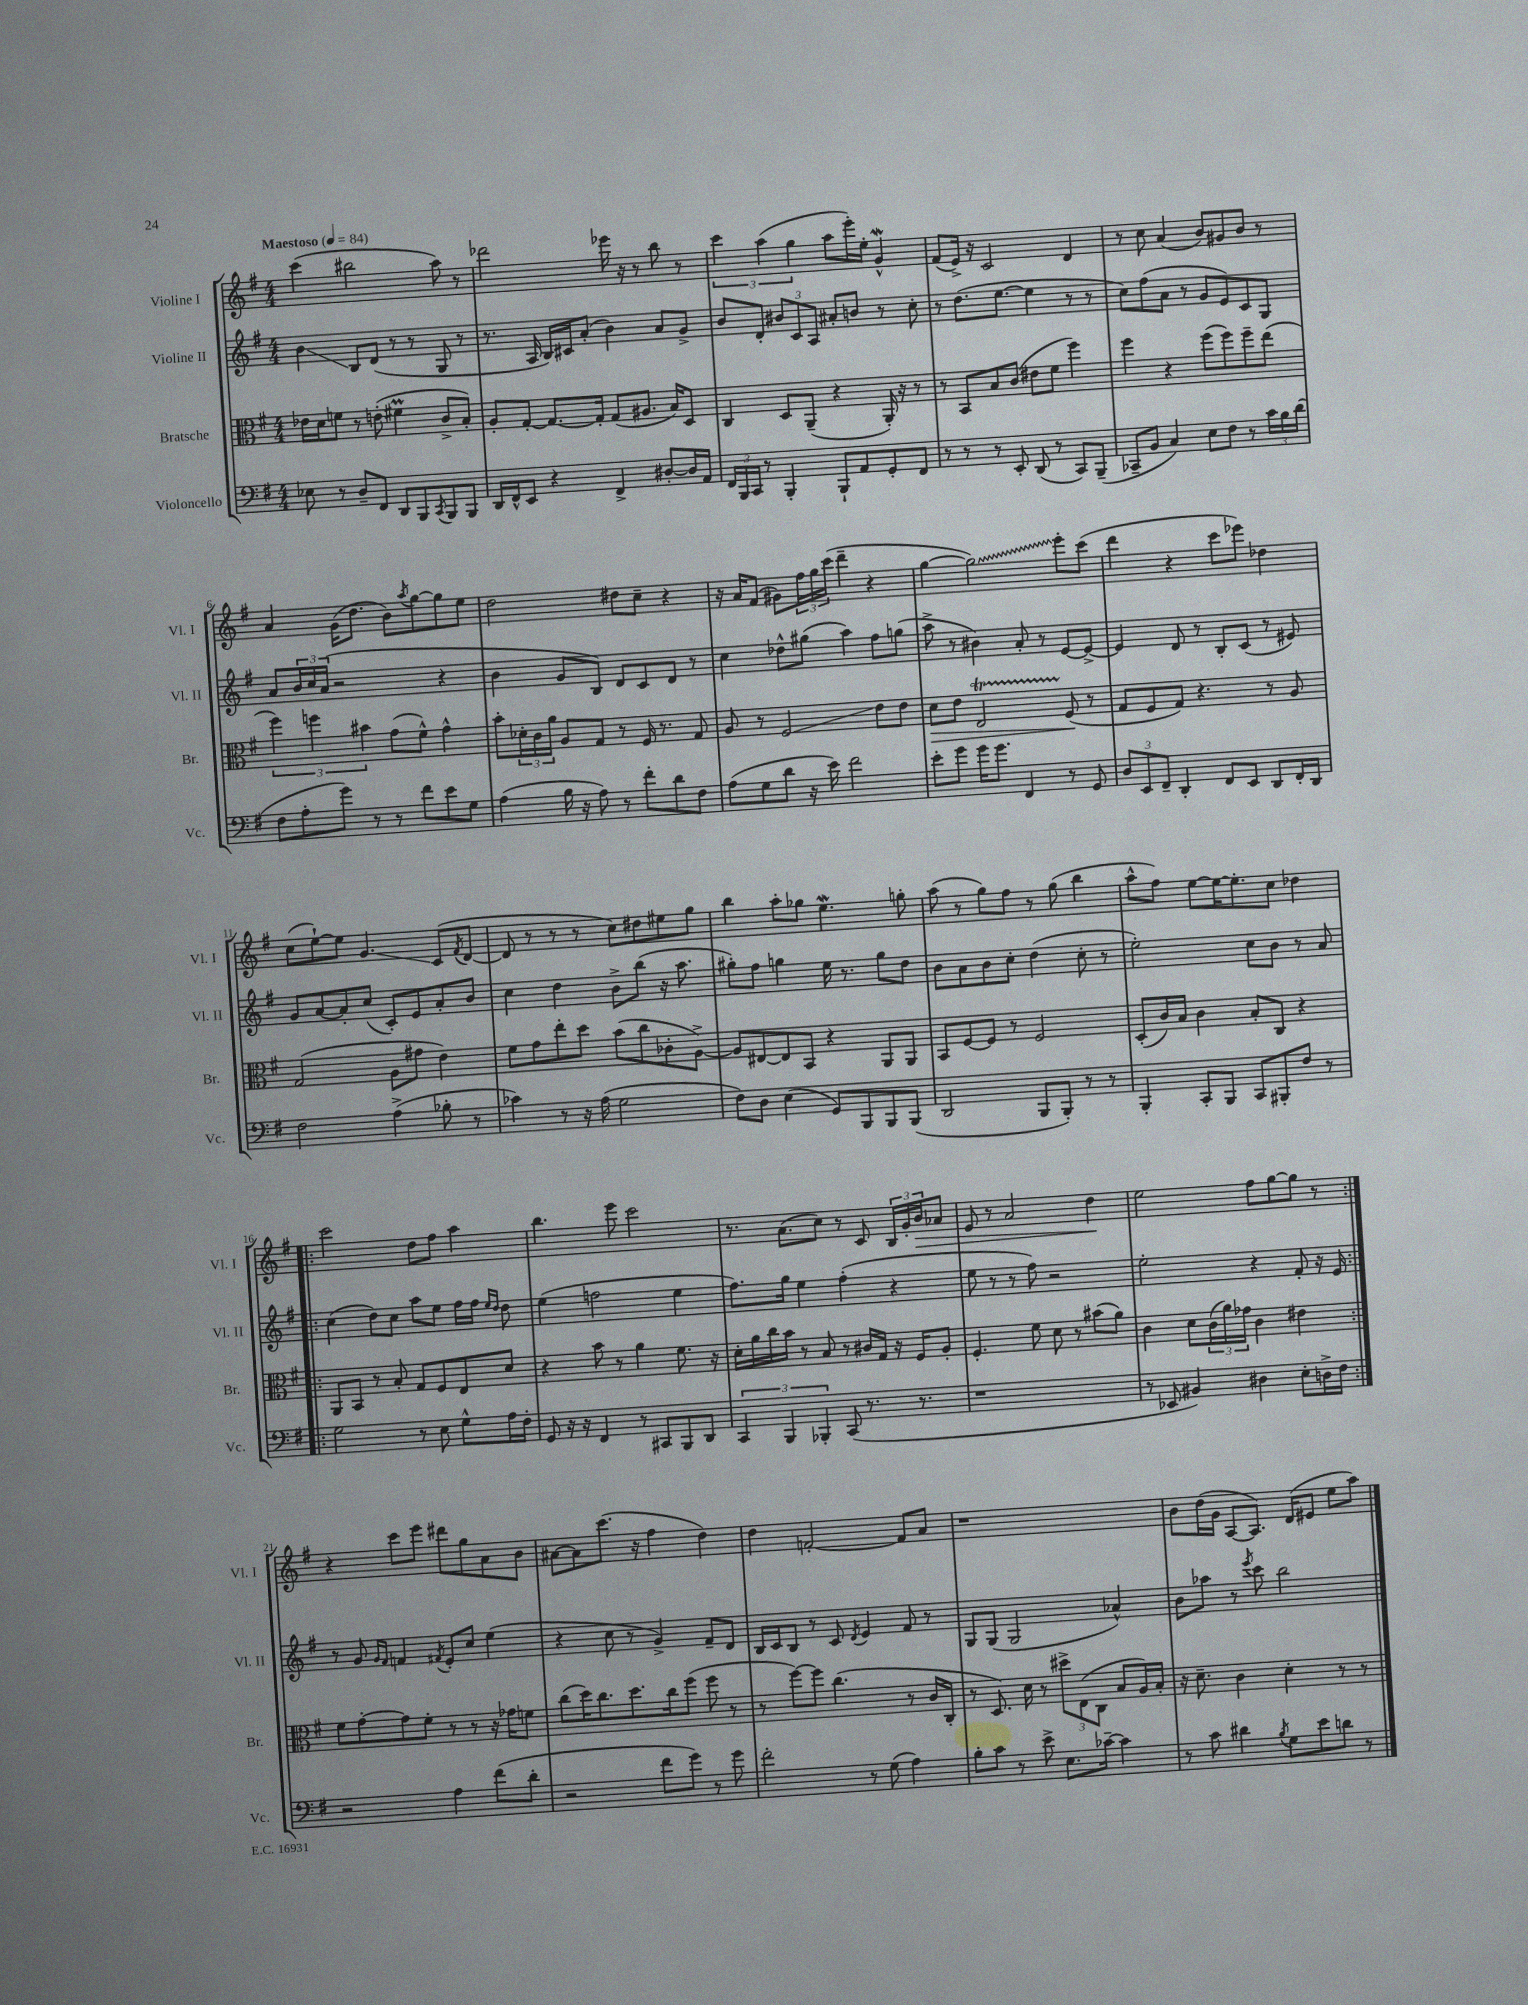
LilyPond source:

<<
\new StaffGroup <<
\new Staff = "s0" \with { instrumentName = "Violine I" shortInstrumentName = "Vl. I" } {
    \clef treble \key g \major \numericTimeSignature \time 4/4 \tempo "Maestoso" 4 = 84
    c'''4( bis''2 a''8) r8 |
    des'''2 ees'''16 r16 r8 b''8 r8 |
    \tuplet 3/2 { c'''4 a''4( g''4 } a''8 e'''16-.) e''16-. g'4-^\mordent |
    fis'8( e'16->) r16 c'2 d'4 |
    r8 c''8 a'4( b'8) gis'8 b'8 r8 |
    a'4 g'16( d''8. b'8) \acciaccatura { a''8 } g''8~ g''8 e''8 |
    d''2 dis''8 c''8-- r4 |
    r16 a'16 fis'8( gis'8) \tuplet 3/2 { fis''16 g''16 c'''16( } d'''4-- r4 |
    g''4~ \once \override Glissando.style = #'zigzag g''2\glissando) e'''8-. c'''8( |
    d'''4 r4 c'''8 ees'''8) des''4 |
    c''8( e''8~-!) e''8 g'4.\glissando c'8( \acciaccatura { fis'8 } d'8~ |
    d'8 r8 r8 r8 c''8) dis''8 eis''8 g''8 |
    b''4 a''8-. ges''8 e''4.\mordent g''8-. |
    a''8( r8 g''8) fis''8 r8 g''8( b''4 |
    a''8-^ fis''8) e''8~ e''16~ e''8.-. c''8 des''4 |
    \repeat volta 2 { c'''2 d''8 fis''8 a''4 |
    b''4. e'''8 c'''2 |
    r8. a'8.( c''8) r8 c'8 \tuplet 3/2 { b16 g'16-. b'16\> } aes'8 |
    e'8 r8 a'2 d''4\! |
    e''2 fis''8 g''8~ g''8 r8 | }
    r4 c'''8 e'''8 dis'''8 g''8 a'8 b'8 |
    ais'8~ ais'8 c'''8.( r16 fis''4 d''4) |
    d''4 f'2~-. f'8 a'8 |
    r1 |
    b'8 d''16( g'16 a8~ a8.) d'16( eis'8 e''8 a''8) \bar "|." |
}
\new Staff = "s1" \with { instrumentName = "Violine II" shortInstrumentName = "Vl. II" } {
    \clef treble \key g \major \numericTimeSignature \time 4/4
    b'4\glissando b8 d'8( r8 r8 g8 r8 |
    r8. a16 b16) cis'16 a'8-.( b'4) a'8 g'8-> |
    b'8 d'8-. \tuplet 3/2 { bis'8 c'8 a8 } ais'8-. b'8 r8 c''8-. |
    r8 d''8.( e''8.~ e''4 r8 r8 |
    c''8) fis''8( a'8 r8 g'8 e'8) c'8 g8 |
    a'8 \tuplet 3/2 { b'16 c''16 a'16( } r2 r4 |
    b'4 g'8 b8) d'8 c'8 d'8 r8 |
    c''4 des''8-^ gis''8( a''4) fis''8 g''8( |
    a''8-> r8 bis'4) a'8-. r8 e'8~ e'8~-> |
    e'4 d'8 r8 b8-. c'8( r8 eis'8) |
    g'8 a'8~ a'8-. c''8( c'8-.) e'8 a'8-. b'8 |
    c''4 d''4 b'8-> b''8( r16 a''8. |
    gis''8-.) fis''8 g''4 e''16 r8. g''8 d''8 |
    b'8 a'8 b'8 c''8-. d''4( c''8-. r8 |
    e''2-.) c''8 b'8 r8 a'8 |
    \repeat volta 2 { c''4( d''8) c''8 a''8 e''8 fis''16 fis''16 \grace { e''16 d''16 } d''8 |
    e''4( f''2 e''4 |
    fis''8.) g''16 e''4 fis''4-.( r4 |
    e''8 r8 r8 fis''8) r2 |
    e''2-. r4 fis'8-. r16 e'16 | }
    r8 g'8 \grace { g'16 fis'16 } f'4 \acciaccatura { fis'8 } e'8-. c''8 e''4( |
    r4 c''8 r8 g'4->) fis'8-- d'8 |
    b16 c'16 b8 r8 c'8 \acciaccatura { d'8 } e'4 fis'8 r8 |
    g8 g8( g2 aes'4-^) |
    b'8 aes''8 r8 \acciaccatura { e'''8 } c'''8 b''2 \bar "|." |
}
\new Staff = "s2" \with { instrumentName = "Bratsche" shortInstrumentName = "Br." } {
    \clef alto \key g \major \numericTimeSignature \time 4/4
    ees'16 d'16 f'8 r8 e'8-.( fis'4\prall c'8-> b8-.) |
    a8-. g8~-. g8.~ g16-. g8( ais8. b16) d8 |
    c4 d8 a,8--( r4 a,16-.) r16 r8 |
    r8 b,8 b8 c'8( eis'8 fis'8 fis''4) |
    fis''4 r4 fis''8( fis''8) fis''8-- e''8( |
    \tuplet 3/2 { fis''4) f''4 bis'4 } g'8( fis'8-^) g'4-^ |
    b'8-. \tuplet 3/2 { des'16-. c'16 a'16 } a8 g8 r8 fis16 r8. g8 |
    a8 r8 fis2\glissando e'8 e'8 |
    d'8\> e'8 e2\startTrillSpan fis8\stopTrillSpan\!( r8 |
    g8 fis8 g8) r4. r8 a8 |
    g2( a8 gis'8 e'4) |
    fis'8 g'8 e''8-. d''8 b'8( c''8 ces'8-. a8~->) |
    a8 eis8~ eis8 b,8 r4 a,8 a,8 |
    b,8 fis8~ fis8 r8 fis2 |
    d8-.( c'16) b16 c'4 b8-. c8 r4 |
    \repeat volta 2 { a,8 b,8 r8 b8-. g8 fis8 e8 d'8 |
    r4 b'8 r8 a'4 fis'8. r16 |
    d'16-. a'16 c''16 b'16 r8 b8 r8 cis'16 g16 r16 fis16 a8-. |
    fis4.-. fis'8 d'8 r8 bis'8( a'8) |
    c'4 d'8 \tuplet 3/2 { c'16( a'16) ges'16 } c'4 eis'4 | }
    fis'8 g'8~-. g'8 fis'8-. r8 r8 r16 ges'16 f'8 |
    c''8( d''16) c''8. d''8. c''16 fis''8( fis''8 r8 |
    r8 fis''8~) fis''8 c''4.( r8 c'16 c16-. |
    r8 d8.) d'16 r8 \tuplet 3/2 { dis''8-> e8( c8 } b8 a16) b16-. |
    r16 d'8.-- c'4 d'4-. r8 r8 \bar "|." |
}
\new Staff = "s3" \with { instrumentName = "Violoncello" shortInstrumentName = "Vc." } {
    \clef bass \key g \major \numericTimeSignature \time 4/4
    ees8 r8 d8-- fis,8 d,8 b,,8 \acciaccatura { c,8 } b,,8 b,,8 |
    d,16 fis,16-^ e,8 r4 fis,4-> dis8~-. dis16 a,16 |
    \tuplet 3/2 { fis,16 b,,16 c,16 } r8 b,,4-. b,,8-! a,8 g,8-. fis,8 |
    r8 r8 r8 e,8-. d,8( r8 c,8) b,,8--( |
    ces,8-- b,8 c4) e8 fis8 r8 \tuplet 3/2 { c'16 b16 d'16( } |
    fis8 a8-. g'8) r8 r8 fis'8 e'8 g8 |
    a4( b16 r16 a8) r8 fis'8-. d'8 fis8 |
    a8( g8 d'8 r16 e'16) fis'2 |
    e'8-. g'8 g'16 g'8. fis,4 r8 g,8 |
    \tuplet 3/2 { d8 e,8 fis,8-- } d,4-. fis,8 e,8 d,8 fis,16-. d,16 |
    fis2 a4->( bes8-. r8 |
    ces'4) r8 r16 a16( g2 |
    fis8) d8 e4( g,8) b,,8 b,,8 b,,8( |
    d,2 b,,8 b,,8-.) r8 r8 |
    b,,4-. c,8-. b,,8 c,8 bis,,8-. fis8 r8 |
    \repeat volta 2 { g2 r8 e8 g8-^ a16 fis16-. |
    g,8 r16 r16 fis,4 r8 cis,8 b,,8 d,8 |
    \tuplet 3/2 { c,4 b,,4 bes,,4-. } c,8( r8. r8. |
    r1 |
    r8 ees,8 bis,4) dis4 e8-. d16-> fis16 | }
    r2 a4 fis'8( d'8-. |
    r2 fis'8 g'8) r8 g'8 |
    fis'2-. r8 g8( a4) |
    b8-. c'8 r8 e'8-> e8. ces'16~-- ces'4 |
    r8 c'8 dis'4 \acciaccatura { b8 } g8 e'8 d'8 r8 \bar "|." |
}
>>
>>
